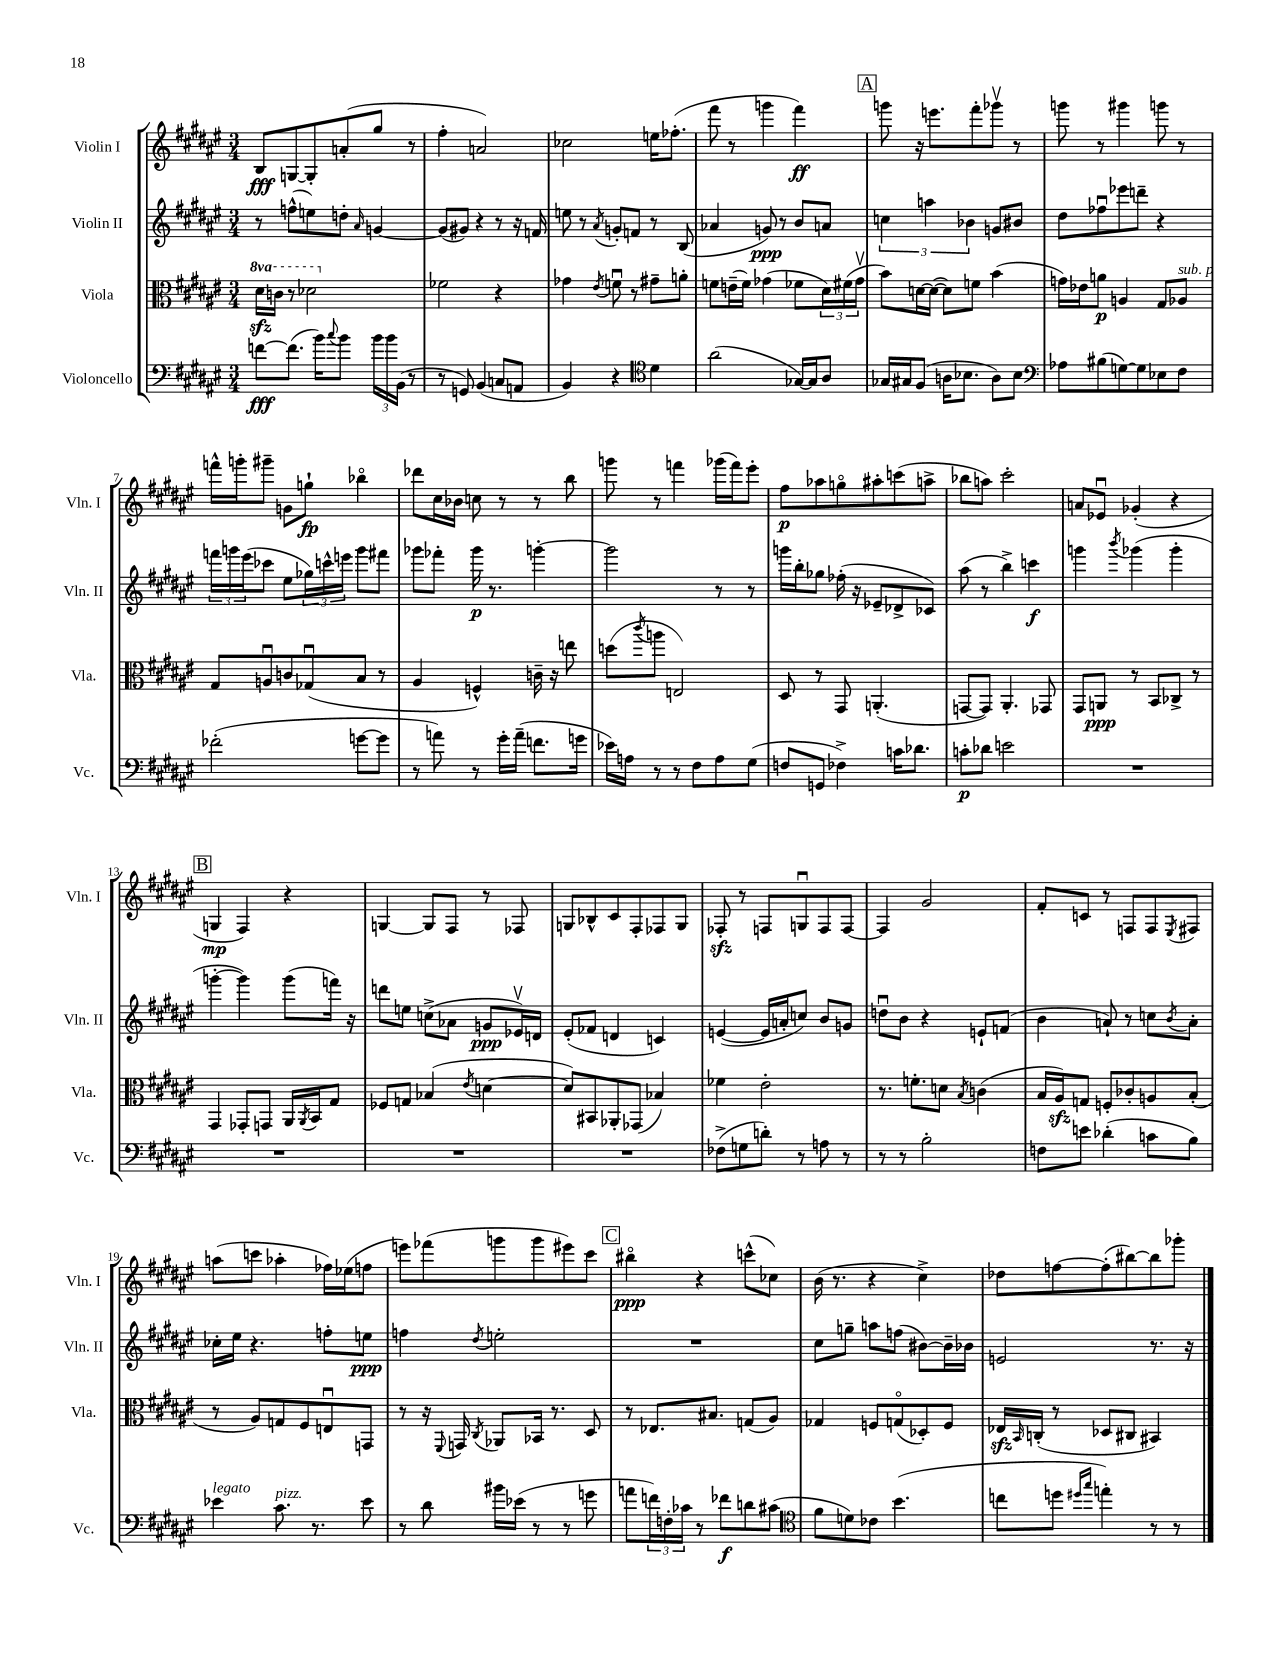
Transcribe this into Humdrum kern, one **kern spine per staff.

**kern	**kern	**kern	**kern
*staff4	*staff3	*staff2	*staff1
*clefF4	*clefC3	*clefG2	*clefG2
*k[f#c#g#d#a#e#]	*k[f#c#g#d#a#e#]	*k[f#c#g#d#a#e#]	*k[f#c#g#d#a#e#]
*M3/4	*M3/4	*M3/4	*M3/4
[8f\L	16dd#\LL	8r	8B/L
.	16cc\JJ	.	.
(8.f\]J	8r	(8ff^^\L	[8G/
.	2dd-\	8ee\)	8G'/]
16b\LK)	.	.	.
8qqcc#/	.	.	.
8b\J	.	8dd'\J	(8a'/
.	.	16qqa#/	.
24b\LL	.	[4g/	8gg#/J
24b\	.	.	.
(24BB\JJ	.	.	.
8r	.	.	8r
=	=	=	=
8r	2f-\	(8g/]L	4ff#'\
8GG/)	.	8g#/J)	.
(4BB/	.	4r	2a/)
8C/L	4r	8r	.
8AA/J	.	16r	.
.	.	16f/	.
=	=	=	=
4BB/)	4g-\	8ee\	2cc-\
.	.	8r	.
.	8qe#/	8qa#/	.
4r	8fu\	8g'/L	.
.	8r	8f/J	.
*clefC4	*	*	*
4d#\	8g#~\L	8r	16ee\LK
.	.	.	(8.ff-'\J
.	8a'\J	(8B/	.
=	=	=	=
(2a#\	8f\L	4a-/	8fff#\
.	(16e~\L	.	8r
.	16f\JJ)	.	.
.	(4g-\	8g/)	4ggg\
.	.	8r	.
[16G-/LL)	8f-\L	8b/L	4fff#\)
16G-/]J	.	.	.
8A#/J	24d#\L)	8a/J	.
.	(24f#\	.	.
.	24g-v\JJ	.	.
=	=	=	=
16G-/LL	8b\L)	6cc\	8ggg\
16G#/J	.	.	.
(8F#/J	[16d\L	.	16r
.	.	6aa\	.
.	(16d\_JJ	.	8.eee\L
16A\LK	8d\]L)	.	.
8.B-\J	.	.	.
.	.	6b-\	.
.	8f\J	.	8fff#'\
8A\L)	(4b\	8g/L	8ggg-v\J
8B-\J	.	8b#/J	8r
=	=	=	=
*clefF4	*	*	*
8A-\L	16g\LL)	8dd#\L	8ggg\
.	16e-\J	.	.
(8B#\	8a\J	8ff-u\	8r
[8G\)	4A/	8eee-\	4ggg#\
8G\]	.	8ddd~\J	.
8E-\	8G#/L	4r	8ggg\
8F#\J	8A-/J	.	8r
=	=	=	=
(2f-'\	8G#/L	24fff\LL	16fff^^\LL
.	.	24ggg\	.
.	.	.	16ggg'\J
.	.	(24eee#\J	.
.	8Au/	8ccc-\J	8ggg#~\J
.	8c/	8ee#\L	8g\L
.	(8G-u/	24gg-\L)	8gg`\J
.	.	24ccc^^\	.
.	.	24eee\JJ	.
[8g\L	8B/J	8ggg\L	4bb-o\
8g\]J	8r	8fff#\J	.
=	=	=	=
8r	4A#/	8ggg-\L	8ddd-\L
8a\)	.	8fff-'\J	16cc#\L
.	.	.	16b-\JJ
8r	4F^^/)	16ggg-\	8cc\
.	.	8.r	.
16g#'\LL	.	.	8r
(16a~\JJ	.	.	.
8.f\L	16c~\	[4ggg'\	8r
.	16r	.	.
.	8ee\	.	8bb\
16g\Jk	.	.	.
=	=	=	=
16e-\LL)	(8dd\L	2ggg\]	8ggg\
16A\JJ	.	.	.
.	8qccc#/	.	.
8r	8aa\J	.	8r
8r	2E/)	.	4fff\
8F#\L	.	.	.
8A\	.	8r	(16ggg-\LL
.	.	.	16fff\J)
(8G#\J	.	8r	8eee#'\J
=	=	=	=
8F/L	8D#/	16ggg\LL	8ff#\L
.	.	16bb'\J	.
8GG/J	8r	8gg-\J	8aa-\
4F-^\)	8GG#/	(16ff-'\	8ggo\
.	.	16r	.
.	(4.AA'/	8e-~/L	8aa#'\
16c\LK	.	8d-^/	(8ccc\
8.d-\J	.	.	.
.	.	8c-/J)	8aa^\J
=	=	=	=
8c'\L	[8GG/L	(8aa#\	8bb-\L
8d-\J	8GG/]J)	8r	8aa\J)
2e\	4.AA#'/	4bb^\)	2ccc#'\
.	.	4ccc\	.
.	8GG-/	.	.
=	=	=	=
2.r	8GG#/L	4ggg\	8a/L
.	8AA/J	.	8e-u/J
.	.	8qbbb/	.
.	8r	(4ggg-\	(4g-'/
.	8BB/L	.	.
.	8C-^/J	4ggg-'\	4r
.	8r	.	.
=	=	=	=
2.r	4GG#/	[4ggg'\	4G/
.	8GG-'/L	4ggg\])	4F#/)
.	8GG/J	.	.
.	16AA#/LL	(8ggg\L	4r
.	8qAA#/	.	.
.	16BB/J	.	.
.	8G#/J	16fff\Jk)	.
.	.	16r	.
=	=	=	=
2.r	8F-/L	8ddd\L	[4G/
.	8G/J	8ee\J	.
.	(4B-/	(8cc^\L	8G/]L
.	.	8a-\J	8F#/J
.	8qe#/	.	.
.	[4d\	8g/L	8r
.	.	16e-v/L)	8F-/
.	.	16d/JJ	.
=	=	=	=
2.r	8d/]L)	(8e#'/L	8G/L
.	8BB#/	8f-/J	8B-^^/
.	8AA-'/	4d/	8c#/
.	(8GG-/J	.	8F#'/
.	4B-/)	4c/)	8F-/
.	.	.	8G/J
=	=	=	=
(8F-^\L	4f-\	([4e/	8F-'/
8G\	.	.	8r
8d'\J)	2e#'\	16e/]LL	8F/L
.	.	16a'/J	.
8r	.	8cc/J)	8Gu/
8A\	.	8b/L	8F/
8r	.	8g/J	[8F/J
=	=	=	=
8r	8.r	8ddu\L	4F/]
8r	.	8b\J	.
.	8.f'\L	.	.
2B'\	.	4r	2g#/
.	8d\J	.	.
.	8qB/	.	.
.	(4c\	8e`/L	.
.	.	(8f/J	.
=	=	=	=
8F\L	16B/LL	4b\	8f#'/L
.	16A#/J)	.	.
8e\J	8G/J	.	8c/J
(4d-'\	8F'/L	8a`/)	8r
.	8c-'/	8r	8F/L
8c\L	8A/	8cc\L	8F/
.	.	8qb/	8qE#/
8B\J)	(8B'/J	8a'\J	8F#/J
=	=	=	=
4e-\	8r	16cc-'\LL	(8aa\L
.	.	16ee#\JJ	.
.	8A#/L)	4.r	8ccc\J
8.c#\	8G/	.	4aa-'\
.	8F#/	.	.
8.r	.	.	.
.	8Eu/	8ff'\L	16ff-\LL)
.	.	.	(16ee-\J
8e-\	8GG/J	8ee\J	8ff\J
=	=	=	=
8r	8r	4ff\	8eee\L)
8d#\	16r	.	(8fff-\
.	8qqFF#/	.	.
.	16GG/	.	.
.	8qC#/	8qdd#/	.
16b#\LL	8AA-/L	2ee'\	8ggg\
(16e-\JJ	.	.	.
8r	16BB-/Jk	.	8ggg\
.	8.r	.	.
8r	.	.	8eee#\)
8g\	8D#/	.	8ccc#\J
=	=	=	=
8a\L	8r	2.r	4bb#o\
24f\L)	8.E-/L	.	.
24F'\	.	.	.
24c-\JJ	.	.	.
8r	.	.	4r
.	8.B#/J	.	.
8f-\L	.	.	.
8d\	(8G/L	.	(8ccc^^\L
(8c#\J	8A#/J)	.	8cc-\J)
=	=	=	=
*clefC4	*	*	*
8f#\L	4G-/	8cc#\L	(16b\
.	.	.	8.r
8d\)	.	8gg~\J	.
8c-\J	8F/L	8aa\L	4r
(4.b\	(8Go/	(8ff\J	.
.	8D-'/)	[8b#\L)	4cc#^\)
.	8F/J	16b#~\]L	.
.	.	16b-\JJ	.
=	=	=	=
8cc\L	16E-/LL	2e/	8dd-\L
.	16qqBB/	.	.
.	(16C'/JJ	.	.
8dd\J	8r	.	[8ff\
16qqdd#/LL	.	.	.
16qqgg#/JJ	.	.	.
4ee'\)	8D-/L	.	(8ff'\]
.	8C#/J	.	[8bb#\)
8r	4BB#/)	8.r	8bb#\]
8r	.	.	8ggg-'\J
.	.	16r	.
==	==	==	==
*-	*-	*-	*-
